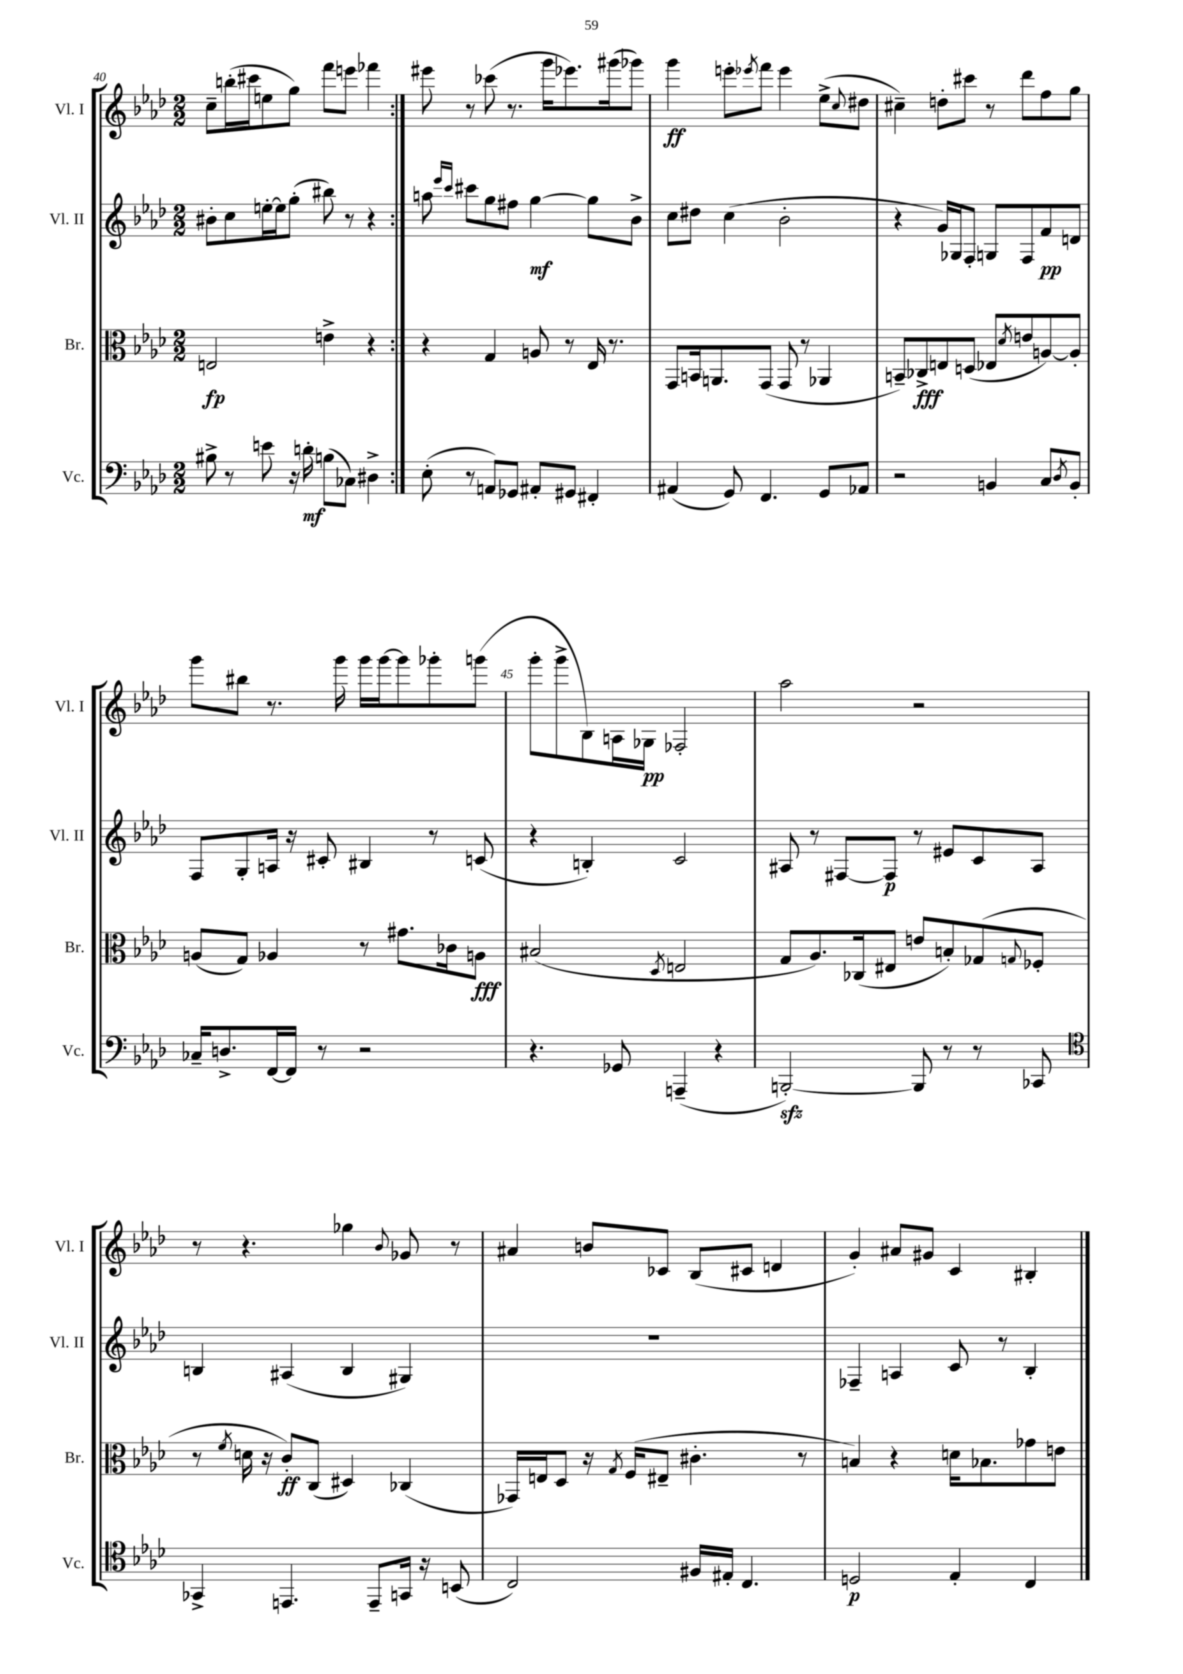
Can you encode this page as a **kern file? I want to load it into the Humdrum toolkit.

**kern	**dynam	**kern	**dynam	**kern	**dynam	**kern	**dynam
*part4	*part4	*part3	*part3	*part2	*part2	*part1	*part1
*staff4	*staff4	*staff3	*staff3	*staff2	*staff2	*staff1	*staff1
*I"Vc.	*	*I"Br.	*	*I"Vl. II	*	*I"Vl. I	*
*I'Vc.	*	*I'Br.	*	*I'Vl. II	*	*I'Vl. I	*
*clefF4	*	*clefC3	*	*clefG2	*	*clefG2	*
*k[b-e-a-d-]	*	*k[b-e-a-d-]	*	*k[b-e-a-d-]	*	*k[b-e-a-d-]	*
*M2/2	*	*M2/2	*	*M2/2	*	*M2/2	*
=40	=40	=40	=40	=40	=40	=40	=40
8B#X^\	.	2En/	fp	8b#X'\L	.	8cc~\L	.
8r	.	.	.	8cc\	.	(16bbn'\L	.
.	.	.	.	.	.	16ccc#X\J	.
8en\	.	.	.	[16een'\L	.	8een\	.
.	.	.	.	16ee\J]	.	.	.
16r	.	.	.	(8gg'\J	.	8gg\J)	.
16dn'\	mf	.	.	.	.	.	.
(8Bn\L	.	4en^\	.	8bb#X\)	.	8fff\L	.
8C-X\J)	.	.	.	8r	.	8eeen\J	.
4D#X^\	.	4r	.	4r	.	4fff-X\	.
=41:|!	=41:|!	=41:|!	=41:|!	=41:|!	=41:|!	=41:|!	=41:|!
(8E-'\	.	4r	.	8aan\	.	8eee#X\	.
.	.	.	.	16qqeee-/LL	.	.	.
.	.	.	.	16qqccc/JJ	.	.	.
8r	.	.	.	8ccc#X\L	.	8r	.
8AAn/L)	.	4G/	.	8gg\	.	(8ccc-X\	.
8GG-X/J	.	.	.	8ff#X\J	.	8.r	.
8AA#X'/L	.	8An/	.	[4gg\	mf	.	.
.	.	.	.	.	.	16ggg\KL	.
8GG#X/J	.	8r	.	.	.	8.eee-X\)	.
4FF#X'/	.	16E-/	.	8gg\L]	.	.	.
.	.	8.r	.	.	.	(16ggg#X\k	.
.	.	.	.	8b-^\J	.	8ggg-X\J)	.
=42	=42	=42	=42	=42	=42	=42	=42
(4AA#X/	.	8GG/L	.	8cc\L	.	4ggg\	ff
.	.	16BBn/k	.	8dd#X\J	.	.	.
.	.	8.AAn/	.	.	.	.	.
8GG/)	.	.	.	(4cc\	.	8eeen'\L	.
.	.	.	.	.	.	8qeee-X/	.
4.FF/	.	(8GG/J	.	.	.	8fff\J	.
.	.	8GG/	.	2b-'\	.	4eee-\	.
.	.	8r	.	.	.	.	.
8GG/L	.	4AA-X/	.	.	.	(8ee-^\L	.
.	.	.	.	.	.	8qqcc/	.
8AA-X/J	.	.	.	.	.	8dd#X\J	.
=43	=43	=43	=43	=43	=43	=43	=43
2r	.	8BBn~/L)	.	4r	.	4cc#X~\)	.
.	.	8C-X^/	fff	.	.	.	.
.	.	8En/	.	16g/LL)	.	8ddn'\L	.
.	.	.	.	16G-X/J	.	.	.
.	.	(8Dn/J	.	8F'/J	.	8ccc#X\J	.
4BBn/	.	8E-X/L	.	8Gn/L	.	8r	.
.	.	8qd-/	.	.	.	.	.
.	.	8en/	.	8F/	.	8ddd-\L	.
8C/L	.	[8An/)	.	8f/	pp	8ff\	.
8qD-/	.	.	.	.	.	.	.
8BB'/J	.	8A'/J]	.	8dn/J	.	8gg\J	.
!!LO:LB:g=z
=44	=44	=44	=44	=44	=44	=44	=44
16C-X~/KL	.	(8An/L	.	8F/L	.	8ggg\L	.
8.Dn^/	.	.	.	.	.	.	.
.	.	8G/J)	.	8G'/	.	8bb#X\J	.
[16FF/L	.	4A-X/	.	16An/Jk	.	8.r	.
16FF/JJ]	.	.	.	16r	.	.	.
8r	.	.	.	8c#X'/	.	.	.
.	.	.	.	.	.	16ggg\	.
2r	.	8r	.	4B#X/	.	16ggg\LL	.
.	.	.	.	.	.	[16ggg\J	.
.	.	8.g#X\L	.	.	.	8ggg\]	.
.	.	.	.	8r	.	8ggg-X'\	.
.	.	16c-X\k	.	.	.	.	.
.	.	8An\J	fff	(8cn/	.	(8gggn\J	.
=45	=45	=45	=45	=45	=45	=45	=45
4.r	.	(2B#X/	.	4r	.	8ggg'\L	.
.	.	.	.	.	.	8ggg^\	.
.	.	.	.	4Bn'/)	.	8B-\)	.
8GG-X/	.	.	.	.	.	16An\L	.
.	.	.	.	.	.	16G-X\JJ	pp
.	.	8qD-/	.	.	.	.	.
(4AAAn~/	.	2En/	.	2c/	.	2F-X'/	.
4r	.	.	.	.	.	.	.
=46	=46	=46	=46	=46	=46	=46	=46
[2BBBnzz'/)	.	8G/L	.	8A#X/	.	2aa-\	.
.	.	8.A-/)	.	8r	.	.	.
.	.	.	.	[8F#X/L	.	.	.
.	.	(16C-X/k	.	.	.	.	.
.	.	8E#X/J	.	8F#/J]	p	.	.
8BBB/]	.	8en/L	.	8r	.	2r	.
8r	.	8Bn'/)	.	8e#X/L	.	.	.
8r	.	(8G-X/	.	8c/	.	.	.
.	.	8qqGn/	.	.	.	.	.
8CC-X/	.	8F-X'/J	.	8A#/J	.	.	.
!!LO:LB:g=z
=47	=47	=47	=47	=47	=47	=47	=47
*clefC4	*	*	*	*	*	*	*
4GG-X^/	.	8r	.	4Bn/	.	8r	.
.	.	8qf/	.	.	.	.	.
.	.	16dn\	.	.	.	4.r	.
.	.	16r	.	.	.	.	.
4.EEn/	.	8c'/L)	ff	(4A#X/	.	.	.
.	.	(8C/J	.	.	.	.	.
.	.	4D#X/)	.	4B/	.	4gg-X\	.
8EE~/L	.	.	.	.	.	.	.
.	.	.	.	.	.	8qqb-/	.
16GGn/Jk	.	(4C-X/	.	4G#X/)	.	8g-X/	.
16r	.	.	.	.	.	.	.
(8BBn/	.	.	.	.	.	8r	.
=48	=48	=48	=48	=48	=48	=48	=48
2C/)	.	16GG-X/LL)	.	1r	.	4a#X/	.
.	.	16En/J	.	.	.	.	.
.	.	8D-/J	.	.	.	.	.
.	.	16r	.	.	.	8bn/L	.
.	.	8qG/	.	.	.	.	.
.	.	(16F/KL	.	.	.	.	.
.	.	8E#X~/J	.	.	.	8c-X/J	.
16F#X/LL	.	4.c#X'\	.	.	.	(8B-/L	.
16E#X'/JJ	.	.	.	.	.	.	.
4.C/	.	.	.	.	.	8c#X/J	.
.	.	.	.	.	.	4dn/	.
.	.	8r	.	.	.	.	.
=49	=49	=49	=49	=49	=49	=49	=49
2Dn/	p	4Bn/)	.	4F-X~/	.	4g'/)	.
.	.	4r	.	4An/	.	8a#X/L	.
.	.	.	.	.	.	8g#X/J	.
4E-'/	.	16dn\KL	.	8c/	.	4c/	.
.	.	8.B-X\	.	.	.	.	.
.	.	.	.	8r	.	.	.
4C/	.	8g-X\	.	4B-'/	.	4B#X'/	.
.	.	8en\J	.	.	.	.	.
==	==	==	==	==	==	==	==
*-	*-	*-	*-	*-	*-	*-	*-
